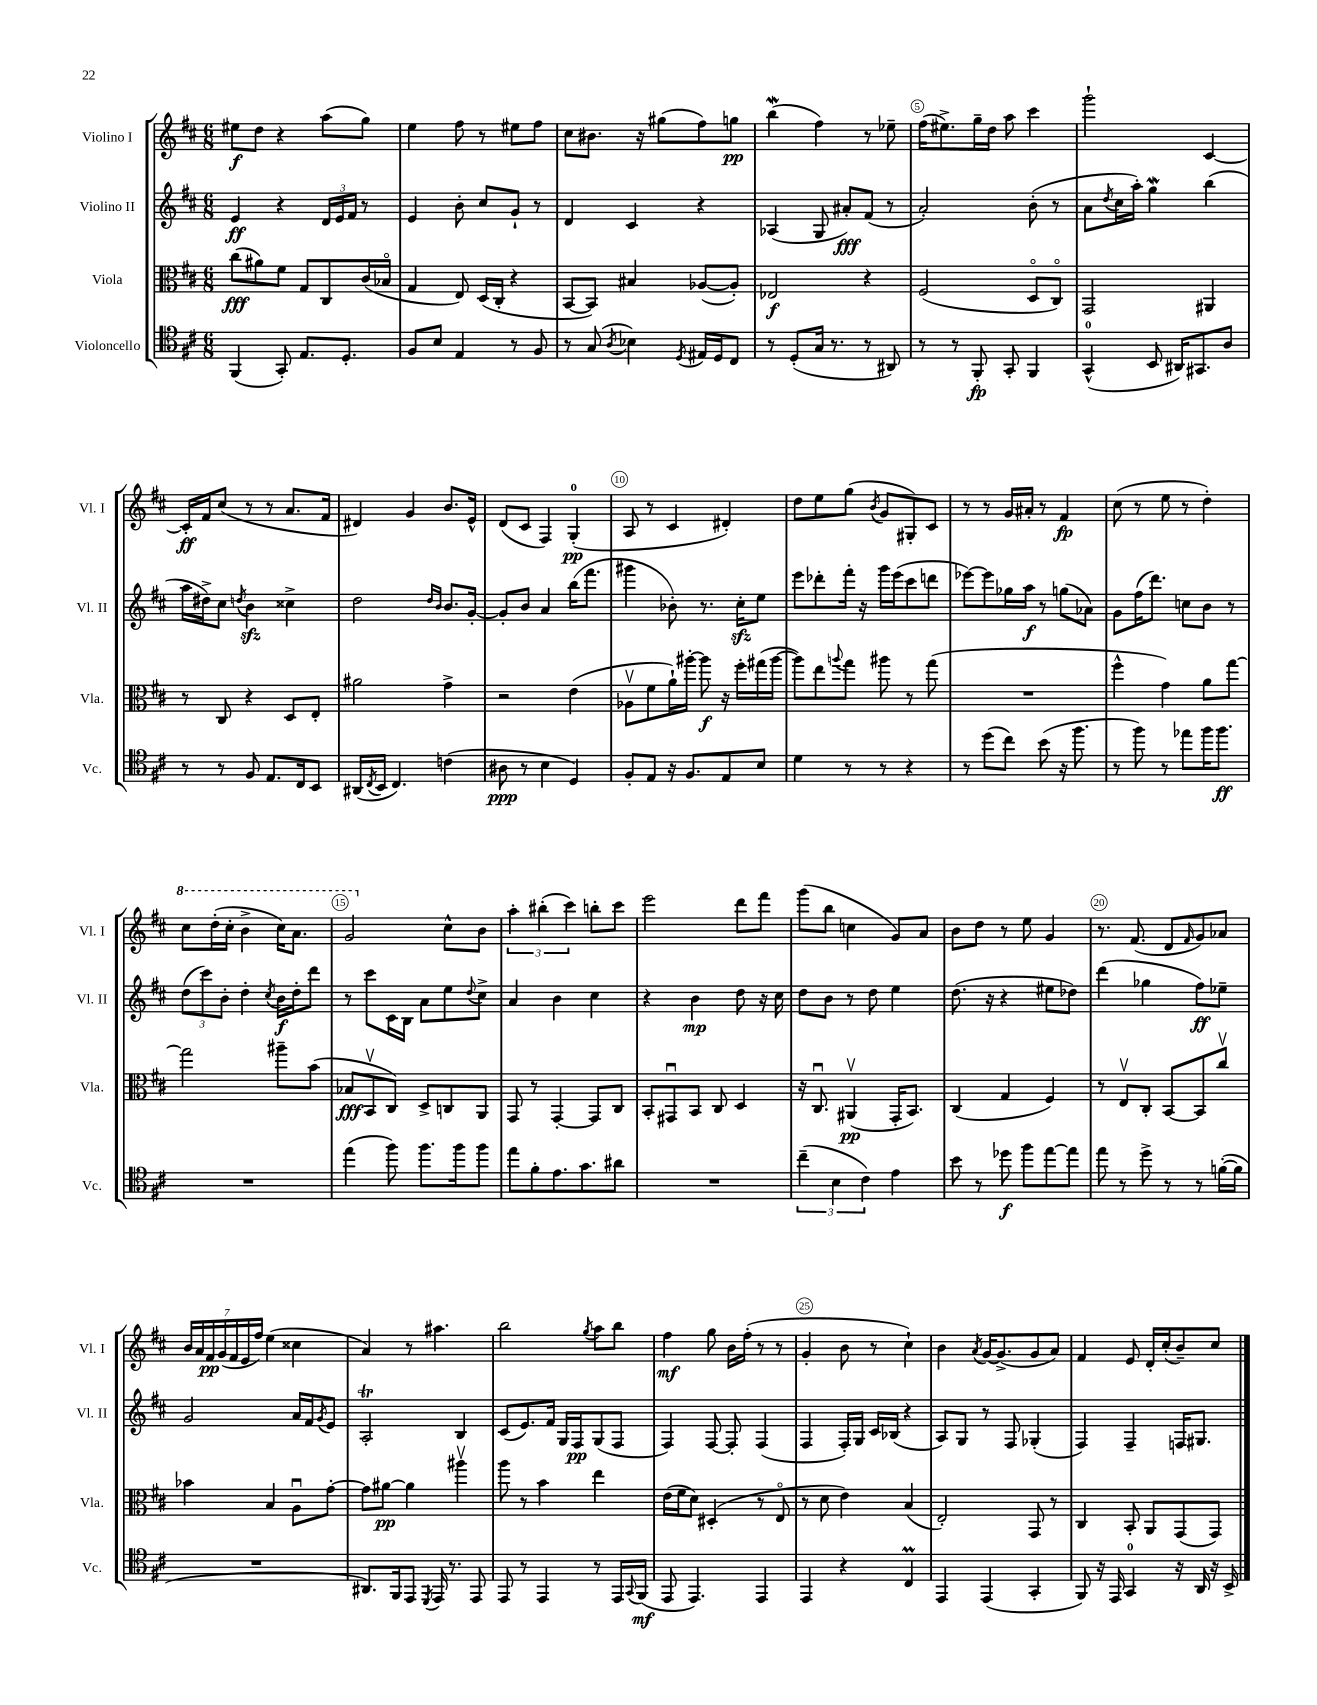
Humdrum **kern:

**kern	**kern	**kern	**kern
*staff4	*staff3	*staff2	*staff1
*clefC4	*clefC3	*clefG2	*clefG2
*k[f#c#]	*k[f#c#]	*k[f#c#]	*k[f#c#]
*M6/8	*M6/8	*M6/8	*M6/8
(4FF#/	(8cc#\L	4e/	8ee#\L
.	8a#\)	.	8dd\J
8GG'/)	8f#\J	4r	4r
8.E/L	8G/L	.	.
.	8C#/	24d/LL	(8aa\L
.	.	24e/	.
8.D'/J	.	.	.
.	.	24f#/JJ	.
.	(16c#/L	8r	8gg\J)
.	16B-o/JJ	.	.
=	=	=	=
8F#/L	4G/	4e/	4ee\
8B/J	.	.	.
4E/	8E/)	8b'\	8ff#\
.	(16D/LL	8cc#/L	8r
.	16C#'/JJ	.	.
8r	4r	8g`/J	8ee#\L
8F#/	.	8r	8ff#\J
=	=	=	=
8r	[8BB/L	4d/	8cc#\L
(8G/	8BB/]J)	.	8.b#\J
8qA/	.	.	.
4B-\)	4B#/	4c#/	.
.	.	.	16r
.	.	.	(8gg#\L
8qD/	.	.	.
16E#/LL	([8A-/L	4r	8ff#\)
16D/J	.	.	.
8C#/J	8A-'/]J)	.	8gg\J
=	=	=	=
8r	2E-/	(4A-/	(4bb\
(8D'/L	.	.	.
16G/Jk	.	8G/	4ff#\)
8.r	.	.	.
.	.	8a#'/L)	.
8r	4r	(8f#/J	8r
8AA#/)	.	8r	8ee-~\
=	=	=	=
8r	(2F#/	2a'/)	(16ff#\LK
.	.	.	8.ee#^\)
8r	.	.	.
8FF#'/	.	.	16gg~\L
.	.	.	16dd\JJ
8GG'/	.	.	8aa\
4FF#/	8Do/L	(8b'\	4ccc#\
.	8C#o/J)	8r	.
=	=	=	=
(4GG^^/	2GG/	8a\L	2ggg`\
.	.	8qdd/	.
.	.	16cc#\L	.
.	.	16aa'\JJ)	.
8BB/	.	4gg\	.
16AA#/LK)	.	.	.
8.GG#/	.	.	.
.	4AA#/	(4bb\	[4c#/
8A/J	.	.	.
=	=	=	=
8r	8r	16aa\LL	16c#'/]LL
.	.	16dd#^\J)	16f#/J
8r	8C#/	8cc#\J	(8cc#/J
.	.	8qdd/	.
8F#/	4r	4b\	8r
8.E/L	.	.	8r
.	8D/L	4cc##^\	8.a/L
16C#/k	.	.	.
8BB/J	8E'/J	.	.
.	.	.	16f#/Jk
=	=	=	=
(16AA#/LL	2a#\	2dd\	4d#/)
8qC#/	.	.	.
16BB/JJ	.	.	.
4.C#/)	.	.	.
.	.	.	4g/
.	.	16qqdd/LL	.
.	.	16qqb/JJ	.
(4c\	4g^\	8.b/L	8.b/L
.	.	[16g'/Jk	16e^^/Jk
=	=	=	=
8A#\	2r	8g'/]L	(8d/L
8r	.	8b/J	8c#/J
4B\	.	4a/	4F#/)
4D/)	(4e\	(16bb\LK	(4G'/
.	.	8.fff#\J	.
=	=	=	=
8F#'/L	8A-v\L	4ggg#\	8A/
8E/J	8f#\	.	8r
16r	16a`\L)	8b-'\)	4c#/
8.F#/L	[16aa#'\JJ	.	.
.	8aa#\]	8.r	.
8E/	16r	.	4d#'/)
.	16ff#'\LL	16cc#'\LK	.
8B/J	(16gg#\	8ee\J	.
.	[16aa#\JJ	.	.
=	=	=	=
4d\	8aa#\]L)	8eee\L	8dd\L
.	8ee\	8ddd-'\	8ee\
.	8qqaa/	.	.
8r	8gg\J	16fff#'\Jk	(8gg\J
.	.	16r	.
.	.	.	8qb/
8r	8aa#\	16ggg\LL	8g/L
.	.	(16eee\J	.
4r	8r	8ccc#\	8G#'/)
.	(8gg\	8ddd\J	8c#/J
=	=	=	=
8r	2.r	[8eee-\L)	8r
(8dd\L	.	8eee-\]	8r
8cc#\J)	.	16gg-\L	16g/LL
.	.	16aa\JJ	16a#'/JJ
(8b\	.	8r	8r
16r	.	(8gg\L	4f#/
8.ff#\	.	.	.
.	.	8a-\J)	.
=	=	=	=
8r	4ff#^^\	8g\L	(8cc#\
8ff#\)	.	(16ff#\K	8r
.	.	8.ddd\J)	.
8r	4g\)	.	8ee\
8ee-\L	.	8cc\L	8r
16ff#\K	8a\L	8b\J	4dd'\)
8.ff#\J	.	.	.
.	[8gg\J	8r	.
=	=	=	=
2.r	2gg\]	(12dd\L	8ccc#\L
.	.	12ccc#\)	.
.	.	.	(16ddd'\L
.	.	12b'\J	.
.	.	.	16ccc#'\JJ
.	.	4dd'\	4bb^\
.	.	8qcc#/	.
.	8aa#~\L	16b\LL	16ccc#\LK)
.	.	16dd'\J	8.aa\J
.	(8b\J	8ddd\J	.
=	=	=	=
(4ee\	8B-/L	8r	2gg/
.	8BBv/	8ccc#\L	.
8ff#\)	8C#/J)	16c#\L	.
.	.	16B\JJ	.
8.ff#\L	8D^/L	8a\L	.
.	8C/	8ee\	8cc#^^\L
16ff#\k	.	.	.
.	.	8qqdd/	.
8ff#\J	8AA/J	8cc#^\J	8b\J
=	=	=	=
8ee\L	8GG/	4a/	6aa'\
8f#'\	8r	.	.
.	.	.	(6bb#'\
8.e\	[4GG'/	4b\	.
.	.	.	6ccc#\)
8.g\	.	.	.
.	8GG/]L	4cc#\	8bb'\L
8a#\J	8C#/J	.	8ccc#\J
=	=	=	=
2.r	8BB'/L	4r	2eee\
.	8GG#u/	.	.
.	8BB/J	4b\	.
.	8C#/	.	.
.	4D/	8dd\	8ddd\L
.	.	16r	8fff#\J
.	.	16cc#\	.
=	=	=	=
(6cc#~\	16r	8dd\L	(8ggg\L
.	8.C#u/	.	.
.	.	8b\J	8bb\J
6B\	.	.	.
.	(4AA#v/	8r	4cc\
6c#\)	.	.	.
.	.	8dd\	.
4e\	16GG'/LK	4ee\	8g/L)
.	8.BB/J)	.	.
.	.	.	8a/J
=	=	=	=
8b\	(4C#/	(8.dd\	8b\L
8r	.	.	8dd\J
.	.	16r	.
8dd-\	4G/	4r	8r
8ff#\L	.	.	8ee\
[8ee\	4F#/)	8ee#\L	4g/
8ee\]J	.	8dd-\J)	.
=	=	=	=
8ee\	8r	(4ddd\	8.r
8r	8Ev/L	.	.
.	.	.	(8.f#/
8dd^\	8C#'/J	4gg-\	.
8r	[8BB/L	.	8d/L
.	.	.	16qqf#/
8r	8BB/]	8ff#\L)	8g/)
([16f'\LL	8cc#v/J	8ee-~\J	8a-/J
16f\]JJ	.	.	.
=	=	=	=
2.r	4b-\	2g/	28b/LL
.	.	.	28a/
.	.	.	28f#/
.	.	.	(28g/
.	.	.	28f#/
.	.	.	28e/
.	.	.	28ff#/JJ)
.	4B/	.	(4ee\
.	8Au\L	16a/LL	4cc##\
.	.	16f#/J	.
.	.	8qg/	.
.	[8g'\J	8e/J	.
=	=	=	=
8.AA#/L)	8g\]L	2A'/	4a/)
.	[8a#\J	.	.
16FF#/k	.	.	.
8EE/J	4a#\]	.	8r
8qDD/	.	.	.
16EE/	.	.	4.aa#\
8.r	.	.	.
.	4aa#v\	4B/	.
8EE/	.	.	.
=	=	=	=
8EE/	8aa\	(8c#/L	2bb\
8r	8r	8.e/)	.
4EE/	4b\	.	.
.	.	16f#/Jk	.
.	.	16G/LL	.
.	.	16F#/J	.
.	.	.	8qgg/
8r	4ee\	(8G/	8aa\L
16EE/LL	.	8F#/J	8bb\J
8qqGG/	.	.	.
(16FF#/JJ	.	.	.
=	=	=	=
8EE/	(16e\LL	4F#/)	4ff#\
.	16f#\J	.	.
4.EE/)	8d\J)	.	.
.	(4D#'/	[8F#/	8gg\
.	.	8F#'/]	16b\LL
.	.	.	(16ff#'\JJ
4EE/	8r	(4F#/	8r
.	8Eo/	.	8r
=	=	=	=
4EE/	8r	4F#/	4g'/
.	8d\	.	.
4r	4e\)	16F#'/LL)	8b\
.	.	16G/JJ	.
.	.	16c#/LL	8r
.	.	(16B-/JJ	.
4C#/	(4B/	4r	4cc#`\)
=	=	=	=
4EE/	2E'/)	8A/L)	4b\
.	.	8G/J	.
.	.	.	8qa/
(4EE/	.	8r	[16g/LK
.	.	.	(8.g^/]
.	.	8F#/	.
4GG'/	8GG/	(4G-'/	8g/
.	8r	.	8a/J)
=	=	=	=
8FF#/)	4C#/	4F#/)	4f#/
16r	.	.	.
16EE/	.	.	.
4GG/	8BB'/	4F#~/	8e/
.	8AA/L	.	16d'/LL
.	.	.	(16cc#'/J
16r	(8GG/	16F/LK	8b~/)
16AA/	.	8.G#/J	.
16r	8GG/J)	.	8cc#/J
16BB^/	.	.	.
==	==	==	==
*-	*-	*-	*-
